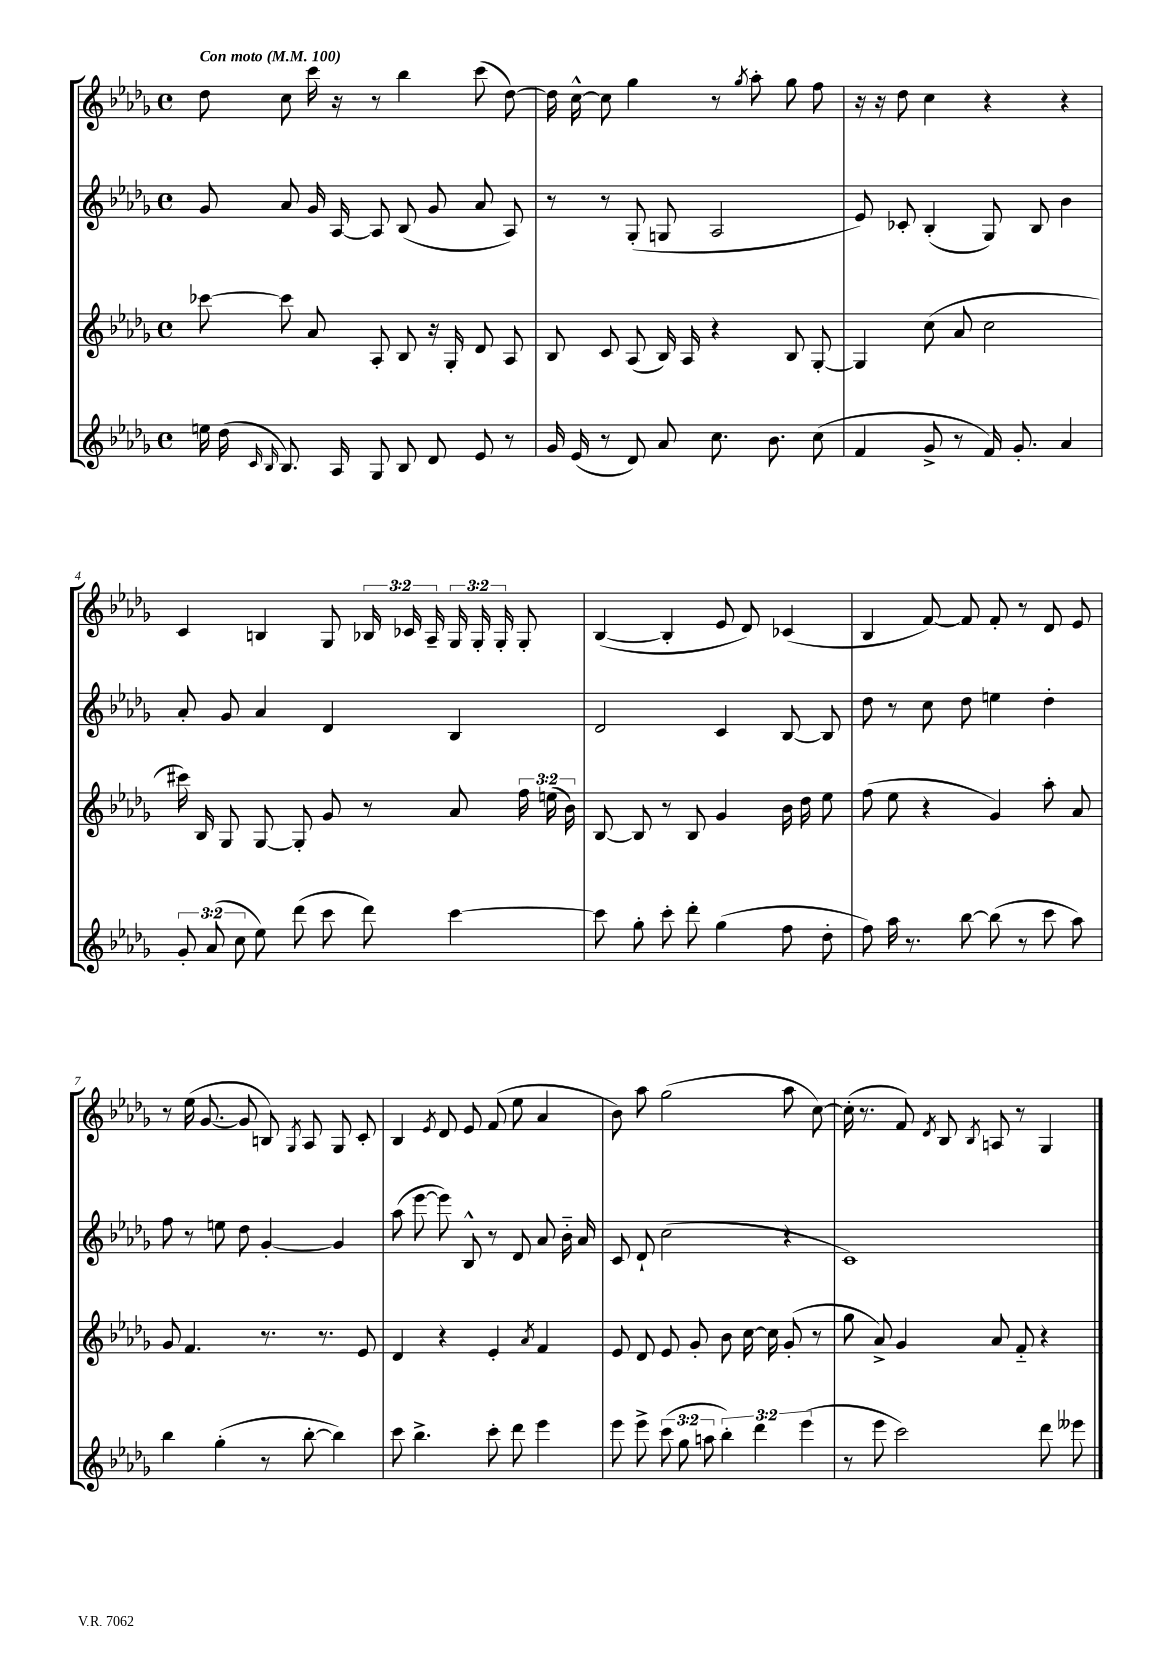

**kern	**kern	**kern	**kern
*part4	*part3	*part2	*part1
*staff4	*staff3	*staff2	*staff1
*clefG2	*clefG2	*clefG2	*clefG2
*k[b-e-a-d-g-]	*k[b-e-a-d-g-]	*k[b-e-a-d-g-]	*k[b-e-a-d-g-]
*M4/4	*M4/4	*M4/4	*M4/4
*met(c)	*met(c)	*met(c)	*met(c)
*MM100	*MM100	*MM100	*MM100
=1	=1	=1	=1
!	!	!	!LO:TX:a:B:t=Con moto
16een\	[8ccc-X\	8g-/	8dd-\
(16dd-\	.	.	.
16qqc/	.	.	.
16qqB-/	.	.	.
8.B-/)	8ccc-\]	8a-/	8cc\
.	8a-/	16g-/	16ccc\
16A-/	.	[16A-/	16r
8G-/	8A-'/	8A-/]	8r
8B-/	8B-/	(8B-/	4bb-\
8d-/	16r	8g-/	.
.	16G-'/	.	.
8e-/	8d-/	8a-/	(8ccc\
8r	8A-/	8A-/)	[8dd-\)
=2	=2	=2	=2
16g-/	8B-/	8r	16dd-\]
(16e-/	.	.	[16cc^^\
8r	8c/	8r	8cc\]
8d-/)	(8A-/	(8G-'/	4gg-\
8a-/	16B-/)	8Gn/	.
.	16A-/	.	.
8.cc\	4r	2A-/	8r
.	.	.	8qgg-/
.	.	.	8aa-'\
8.b-\	.	.	.
.	8B-/	.	8gg-\
(8cc\	[8G-'/	.	8ff\
=3	=3	=3	=3
4f/	4G-/]	8e-/)	16r
.	.	.	16r
.	.	8c-X'/	8dd-\
8g-^/	(8cc\	(4B-'/	4cc\
8r	8a-/	.	.
16f/)	2cc\	8G-/)	4r
8.g-'/	.	.	.
.	.	8B-/	.
4a-/	.	4b-\	4r
!!LO:LB:g=z
=4	=4	=4	=4
12g-'/	16ccc#X\)	8a-'/	4c/
.	16B-/	.	.
(12a-/	.	.	.
.	8G-/	8g-/	.
12cc\	.	.	.
8ee-\)	[8G-/	4a-/	4Bn/
(8ddd-\	8G-'/]	.	.
8ccc\	8g-/	4d-/	8G-/
8ddd-\)	8r	.	24B-X/
.	.	.	24c-X/
.	.	.	24A-~/
[4ccc\	8a-/	4B-/	24G-/
.	.	.	24G-'/
.	.	.	24G-'/
.	24ff\	.	8G-'/
.	(24een\	.	.
.	24b-\)	.	.
=5	=5	=5	=5
8ccc\]	[8B-/	2d-/	([4B-/
8gg-'\	8B-/]	.	.
8ccc'\	8r	.	4B-'/]
8ddd-'\	8B-/	.	.
(4gg-\	4g-/	4c/	8e-/
.	.	.	8d-/)
8ff\	16b-\	[8B-/	(4c-X/
.	16dd-\	.	.
8dd-'\	8ee-\	8B-/]	.
=6	=6	=6	=6
8ff\)	(8ff\	8dd-\	4B-/
16aa-\	8ee-\	8r	.
8.r	.	.	.
.	4r	8cc\	[8f/)
[8bb-\	.	8dd-\	8f/]
(8bb-\]	4g-/)	4een\	8f'/
8r	.	.	8r
8ccc\	8aa-'\	4dd-'\	8d-/
8aa-\)	8a-/	.	8e-/
!!LO:LB:g=z
=7	=7	=7	=7
4bb-\	8g-/	8ff\	8r
.	4.f/	8r	(16ee-\
.	.	.	[8.g-/
(4gg-'\	.	8een\	.
.	.	8dd-\	8g-/]
8r	8.r	[4g-'/	8Bn/)
.	.	.	8qG-/
[8bb-'\	.	.	8A-/
.	8.r	.	.
4bb-\])	.	4g-/]	8G-/
.	8e-/	.	8c'/
=8	=8	=8	=8
8ccc\	4d-/	(8aa-\	4B-/
4.bb-^\	.	[8eee-\	.
.	.	.	8qe-/
.	4r	8eee-\])	8d-/
.	.	8B-^^/	8e-/
8ccc'\	4e-'/	8r	(8f/
8ddd-\	.	8d-/	8ee-\
.	8qa-/	.	.
4eee-\	4f/	8a-/	4a-/
.	.	16b-\	.
.	.	16a-/	.
=9	=9	=9	=9
8eee-\	8e-/	8c/	8b-\)
8eee-^\	8d-/	8d-`/	8aa-\
(12ccc\	8e-/	(2cc\	(2gg-\
12gg-\	.	.	.
.	8g-'/	.	.
12aan\	.	.	.
6bb-'\)	8b-\	.	.
.	[16cc\	.	.
6ddd-\	.	.	.
.	16cc\]	.	.
.	(8g-'/	4r	8aa-\
(6eee-\	.	.	.
.	8r	.	[8cc\)
=10	=10	=10	=10
8r	8gg-\	1c)	(16cc'\]
.	.	.	8.r
8eee-\	8a-^/)	.	.
2ccc\)	4g-/	.	8f/)
.	.	.	8qd-/
.	.	.	8B-/
.	.	.	8qB-/
.	8a-/	.	8An/
.	8f/	.	8r
8ddd-\	4r	.	4G-/
8eee--X\	.	.	.
==	==	==	==
*-	*-	*-	*-
